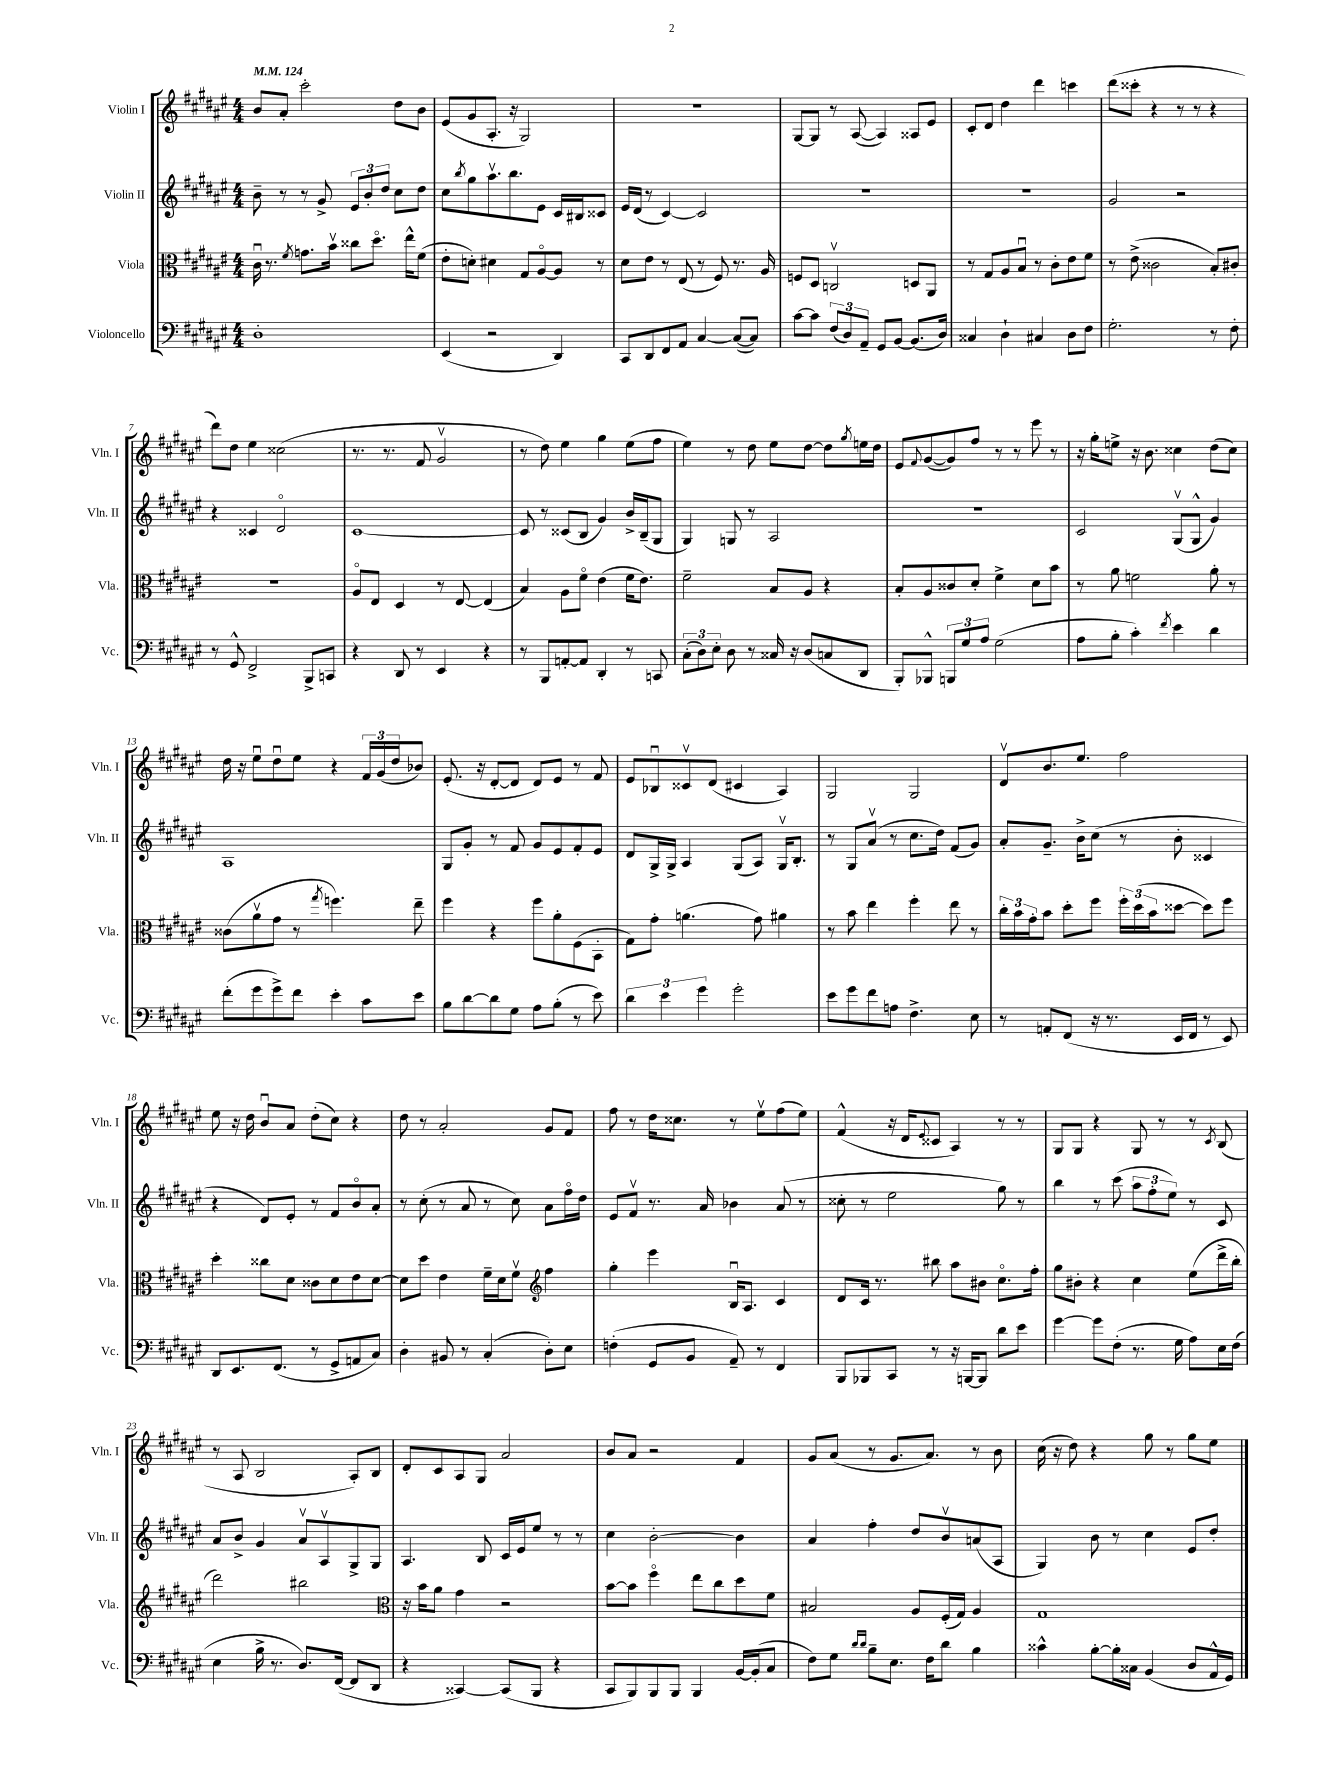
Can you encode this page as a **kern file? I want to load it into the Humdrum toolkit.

**kern	**kern	**kern	**kern
*staff4	*staff3	*staff2	*staff1
*clefF4	*clefC3	*clefG2	*clefG2
*k[f#c#g#d#a#e#]	*k[f#c#g#d#a#e#]	*k[f#c#g#d#a#e#]	*k[f#c#g#d#a#e#]
*M4/4	*M4/4	*M4/4	*M4/4
*MM124	*MM124	*MM124	*MM124
1D#'	16c#u\	8b~\	8b/L
.	8.r	.	.
.	.	8r	8a#'/J
.	8qf#/	.	.
.	8.g\L	8r	2ccc#'\
.	.	8g#^/	.
.	16bv\Jk	.	.
.	8cc##\L	12e#/L	.
.	.	12b'/	.
.	8.dd#o\J	.	.
.	.	12dd#/J	.
.	.	8cc#\L	8dd#\L
.	16ee#^^\LK	.	.
.	(8f#\J	8dd#\J	8b\J
=	=	=	=
(4EE#/	8e#'\L	8cc#\L	(8e#/L
.	.	8qbb/	.
.	8d'\J)	8gg#\	8g#/
2r	4d#\	8.aa#v\	8.A#'/J
.	.	8.bb\	16r
.	8G#/L	.	2G#/)
.	[8A#o/	8e#\J	.
4DD#/)	8A#/]J	16c#/LL	.
.	.	16B#/J	.
.	8r	8c##/J	.
=	=	=	=
8CC#/L	8d#\L	16e#/LL	1r
.	.	(16d#/JJ	.
8DD#/	8e#\J	8r	.
8FF#/	8r	[4c#/)	.
8AA#/J	(8E#/	.	.
[4C#/	8r	2c#/]	.
.	8F#/)	.	.
(8C#/_L	8.r	.	.
8C#/]J)	.	.	.
.	16A#/	.	.
=	=	=	=
[8c#\L	8F/L	1r	[8G#/L
8c#\]J	8D#/J	.	8G#/]J
(12F#/L	2Cv/	.	8r
12D#/)	.	.	.
.	.	.	([8A#/
12AA#~/J	.	.	.
8GG#/L	.	.	4A#/])
[8BB/J	.	.	.
(8.BB/]L	8D/L	.	8A##/L
.	8AA#/J	.	8e#/J
16D#/Jk)	.	.	.
=	=	=	=
4C##/	8r	1r	8c#'/L
.	8G#/L	.	8d#/J
4D#`\	8A#/	.	4dd#\
.	8Bu/J	.	.
4C#/	8r	.	4ddd#\
.	8c#'\L	.	.
8D#\L	8e#\	.	4ccc\
8F#\J	8f#\J	.	.
=	=	=	=
2.G#'\	8r	2g#/	(8ddd#\L
.	(8e#^\	.	8ccc##'\J
.	2c##\	.	4r
.	.	2r	8r
.	.	.	8r
8r	8B'/L)	.	4r
8F#'\	8c#'/J	.	.
=	=	=	=
8r	1r	4r	8ddd#\L)
8GG#^^/	.	.	8dd#\J
2FF#^/	.	4c##/	4ee#\
.	.	2d#o/	(2cc##\
8BBB^/L	.	.	.
8CC/J	.	.	.
=	=	=	=
4r	8A#o/L	[1c#	8.r
.	8E#/J	.	.
.	.	.	8.r
8DD#/	4D#/	.	.
8r	.	.	8f#/
4EE#/	8r	.	2g#v/
.	[8E#/	.	.
4r	(4E#/]	.	.
=	=	=	=
8r	4B/)	8c#/]	8r
8BBB/L	.	8r	8dd#\)
[8AA'/	8A#\L	(8c##/L	4ee#\
8AA/]J	8f#o\J	8B/J	.
4DD#'/	(4e#\	4g#/)	4gg#\
8r	16f#\LK	16b^/LL	(8ee#\L
.	8.e#\J)	(16B~/J	.
8CC/	.	8G#/J	8ff#\J
=	=	=	=
(12C#'\L	2f#~\	4G#/)	4ee#\)
12D#\)	.	.	.
12E#'\J	.	.	.
8D#\	.	8G/	8r
8r	.	8r	8dd#\
16C##/	8B/L	2A#/	8ee#\L
16r	.	.	.
(8D#/L	8A#/J	.	[8dd#\J
8C/	4r	.	8dd#\]L
.	.	.	8qgg#/
8DD#/J	.	.	16ee\L
.	.	.	16dd#\JJ
=	=	=	=
8BBB'/L)	8B'/L	1r	8e#/L
.	.	.	8qqf#/
8BBB-^^/J	8A#/	.	([8g#/
12BBB/L	8c##/	.	8g#/])
12G#/	.	.	.
.	8d#'/J	.	8ff#/J
12A#/J	.	.	.
(2G#\	4f#^\	.	8r
.	.	.	8r
.	8d#\L	.	8eee#\
.	8b\J	.	8r
=	=	=	=
8A#\L	8r	2c#/	16r
.	.	.	16gg#'\LK
8B'\J	8a#\	.	8ee^\J
4c#'\)	2f\	.	16r
.	.	.	8.b\
8qf#/	.	.	.
4e#\	.	(8G#v/L	4cc##\
.	.	8G#^^/J	.
4d#\	8a#'\	4g#/)	(8dd#\L
.	8r	.	8cc##\J)
=	=	=	=
(8f#'\L	(8c##\L	1A#	16dd#\
.	.	.	16r
8g#\	8a#v\	.	8ee#u\L
8g#^\)	8g#\J	.	8dd#u\
8f#\J	8r	.	8ee#\J
.	8qgg#/	.	.
4e#'\	4.ff\)	.	4r
8c#\L	.	.	24f#/LL
.	.	.	(24g#/
.	.	.	24dd#/J
8e#\J	8ee#~\	.	8b-/J)
=	=	=	=
8B\L	4ff#\	8G#/L	(8.e#'/
[8d#\	.	8g#'/J	.
.	.	.	16r
8d#\]	4r	8r	[8d#'/L
8G#\J	.	8f#/	8d#/]J
8A#\L	8ff#\L	8g#/L	8d#/L)
(8B'\J	8a#'\	8e#/	8e#/J
8r	(8F#\	8f#'/	8r
8e#\)	8BB'\J	8e#/J	8f#/
=	=	=	=
6d#\	8G#\L)	8d#/L	8e#/L
.	8g#'\J	16G#^/L	8B-u/
6e#\	.	.	.
.	.	16G#^/JJ	.
.	(4.a\	4A#/	8c##v/
6g#\	.	.	.
.	.	.	(8d#/J
2g#'\	.	(8G#/L	4c#/
.	8g#\)	8A#/J)	.
.	4a#\	16G#v/LK	4A#/)
.	.	8.B'/J	.
=	=	=	=
8e#\L	8r	8r	2G#/
8g#\	8b\	8G#/L	.
8f#\	4ee#\	(8a#v/J	.
8A\J	.	8r	.
4.F#^\	4ff#'\	8.cc#\L	2G#/
.	.	16dd#\Jk)	.
.	8ee#\	(8f#/L	.
8E#\	8r	8g#/J)	.
=	=	=	=
8r	24cc#'\LL	8a#'/L	8d#v/L
.	24b\	.	.
.	24g#'\J	.	.
8AA'/L	8b\J	8.g#~/J	8.b/
(8FF#/J	8dd#'\L	.	.
.	.	16b^\LK	8.ee#/J
16r	8ff#\J	(8cc#\J	.
8.r	.	.	.
.	24ff#'\LL	8r	2ff#\
.	(24dd#\	.	.
.	24b\J	.	.
16EE#/LL	[8dd##\J	8b'\	.
16FF#/JJ	.	.	.
8r	8dd##\]L)	4c##/	.
8EE#/)	8ff#\J	.	.
=	=	=	=
8DD#/L	4dd#'\	4r	8ee#\
8.EE#/	.	.	16r
.	.	.	16dd#\
.	8cc##\L	8d#/L)	8bu/L
(8.FF#/J	.	.	.
.	8d#\J	8e#'/J	8a#/J
8r	8c##\L	8r	(8dd#'\L
8GG#^/L	8d#\	8f#/L	8cc#\J)
8AA/	8e#\	8bo/	4r
8C#/J)	[8d#\J	8a#'/J	.
=	=	=	=
4D#'\	8d#\]L	8r	8dd#\
.	8dd#\J	(8cc#'\	8r
8BB#/	4e#\	8r	2a#'/
8r	.	8a#/	.
(4C#'/	16f#~\LL	8r	.
.	16d#\J	.	.
.	8f#v\J	8cc#\)	.
*	*clefG2	*	*
8D#'\L)	4ff#\	8a#\L	8g#/L
8E#\J	.	16ff#o\L	8f#/J
.	.	16dd#\JJ	.
=	=	=	=
(4F'\	4gg#'\	8e#/L	8ff#\
.	.	8f#v/J	8r
8GG#/L	4eee#\	8.r	16dd#\LK
.	.	.	8.cc##\J
8BB/J	.	.	.
.	.	16a#/	.
8AA#~/)	16Bu/LK	4b-\	8r
.	8.A#/J	.	.
8r	.	.	8ee#v\L
4FF#/	4c#/	(8a#/	(8ff#\
.	.	8r	8ee#\J)
=	=	=	=
8BBB/L	8d#/L	8cc##'\	(4f#^^/
8BBB-/	16c#/Jk	8r	.
.	8.r	.	.
8CC#/J	.	2ee#\	16r
.	.	.	16d#/LK
.	.	.	8qqe#/
8r	8bb#\	.	8c##/J
16r	8aa#\L	.	4A#/)
[16BBB/LK	.	.	.
8BBB/]J	8b#\J	.	.
8d#\L	8.cc#o\L	8gg#\)	8r
8e#\J	.	8r	8r
.	16ff#'\Jk	.	.
=	=	=	=
[4g#\	8gg#\L	4bb\	8G#/L
.	8b#'\J	.	8G#/J
8g#\]L	4r	8r	4r
(8F#'\J	.	(8ccc#\	.
8.r	4cc#\	12aa#\L	8G#/
.	.	12ff#'\	.
.	.	.	8r
.	.	12ee#\J)	.
16G#\	.	.	.
8A#\L)	(8ee#\L	8r	8r
.	.	.	8qc#/
16E#\L	16ddd#^\L	8c#/	(8B/
(16F#\JJ	16bb'\JJ	.	.
=	=	=	=
4E#\	2ddd#\)	8a#/L	8r
.	.	8b^/J	8A#/
16B^\	.	4g#/	2B/
8.r	.	.	.
8.D#/L)	2bb#\	8a#v/L	.
.	.	8A#v/	.
([16FF#/Jk	.	.	.
8FF#/]L	.	8G#^/	8A#'/L)
8DD#/J	.	8G#/J	8B/J
=	=	=	=
*	*clefC3	*	*
4r	16r	4.A#/	8d#'/L
.	16b\LK	.	.
.	8a#\J	.	8c#/
[4CC##/)	4g#\	.	8A#/
.	.	8B/	8G#/J
(8CC##/]L	2r	16c#/LL	2a#/
.	.	16e#/J	.
8BBB/J	.	8ee#/J	.
4r	.	8r	.
.	.	8r	.
=	=	=	=
8CC#/L	[8b\L	4cc#\	8b/L
8BBB/)	8b\]J	.	8a#/J
8BBB/	4ff#o\	[2b'\	2r
8BBB/J	.	.	.
4BBB/	8ee#\L	.	.
.	8cc#\	.	.
[16BB/LL	8dd#\	4b\]	4f#/
(16BB'/]J	.	.	.
8C#/J	8f#\J	.	.
=	=	=	=
8F#\L)	2B#/	4a#/	8g#/L
8G#\J	.	.	(8a#/J
16qqd#/LL	.	.	.
16qqd#/JJ	.	.	.
8B~\L	.	4ff#'\	8r
8.E#\J	.	.	8.g#/L
.	8A#/L	8dd#/L	.
16F#\LK	.	.	8.a#/J)
8d#\J	(16F#'/L	8bv/	.
.	16G#/JJ)	.	.
4B\	4A#/	(8a/	8r
.	.	8A#/J	8b\
=	=	=	=
4c##^^\	1G#	4G#/)	(16cc#\
.	.	.	16r
.	.	.	8dd#\)
[8B'\L	.	8b\	4r
16B'\]L	.	8r	.
16C##\JJ	.	.	.
(4BB/	.	4cc#\	8gg#\
.	.	.	8r
8D#/L	.	8e#/L	8gg#\L
16AA#^^/L	.	8dd#'/J	8ee#\J
16GG#/JJ)	.	.	.
==	==	==	==
*-	*-	*-	*-
